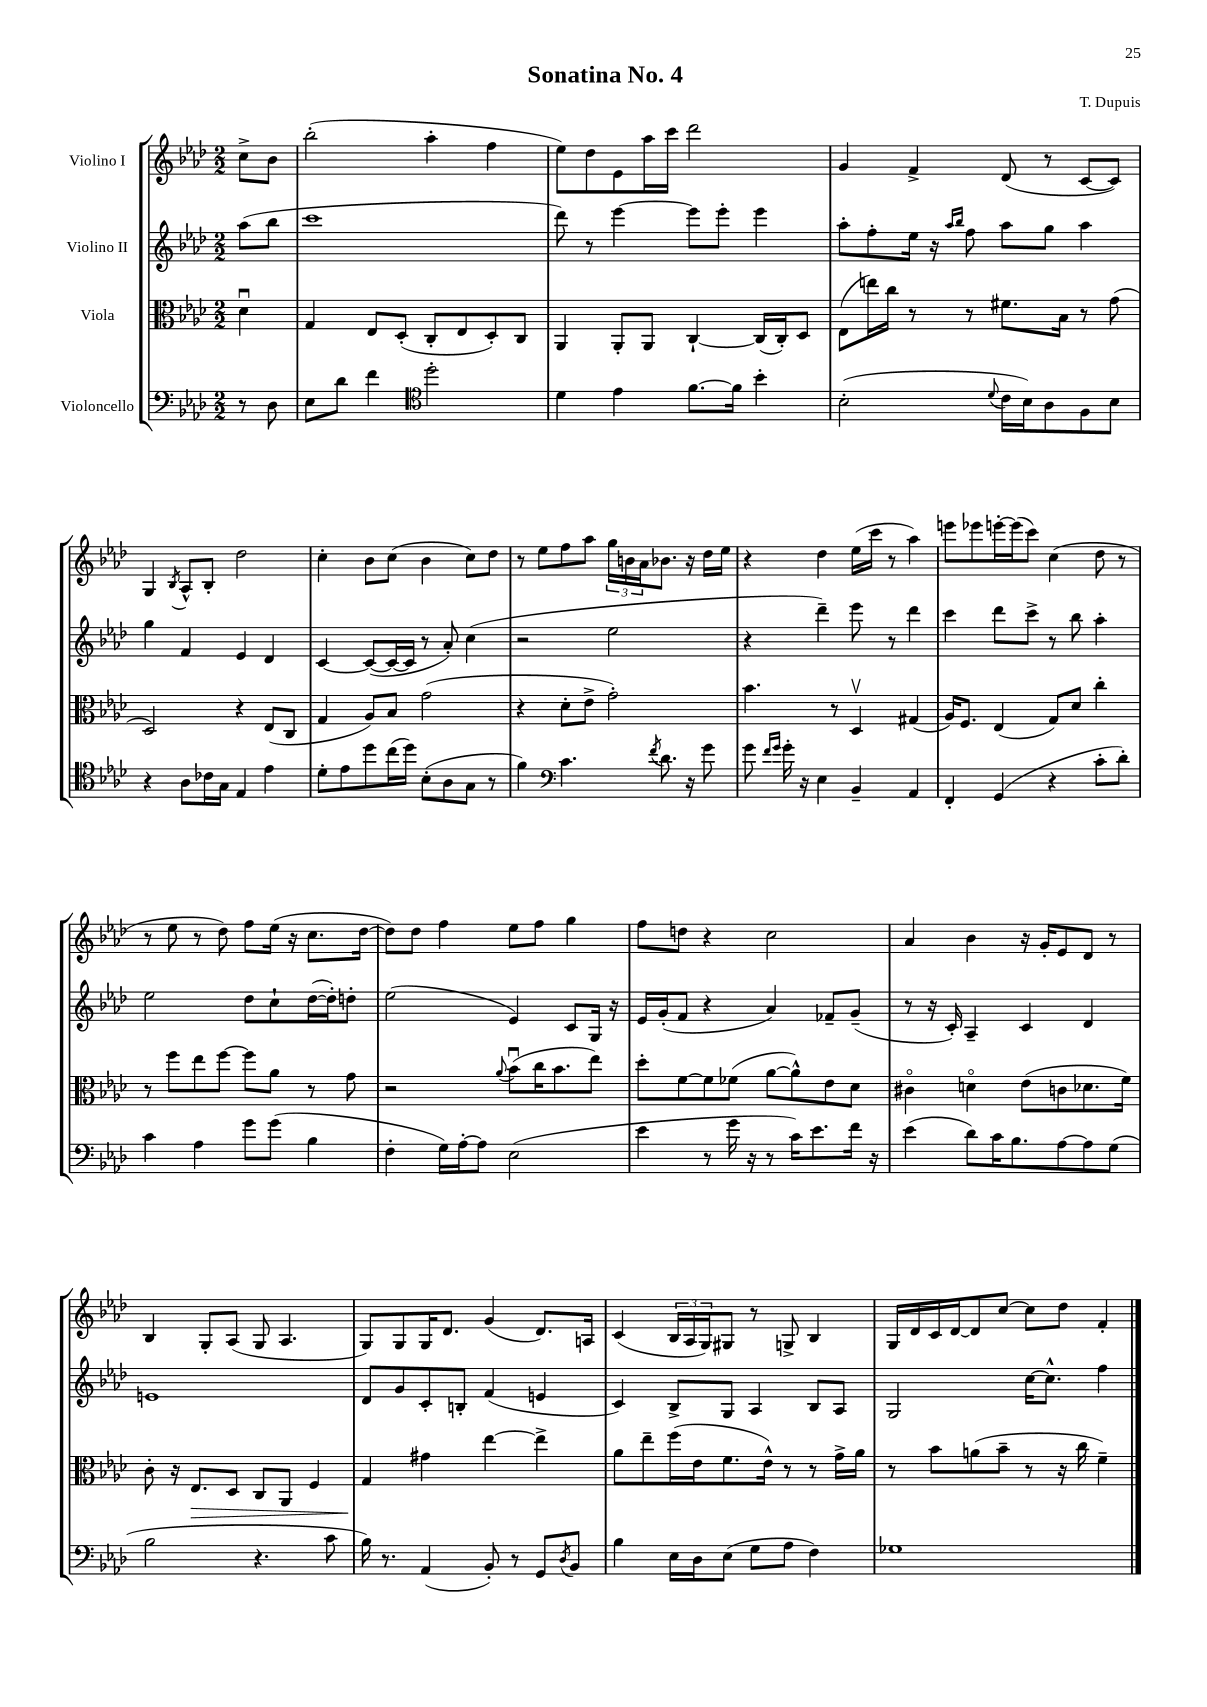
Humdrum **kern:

**kern	**kern	**kern	**kern
*staff4	*staff3	*staff2	*staff1
*clefF4	*clefC3	*clefG2	*clefG2
*k[b-e-a-d-]	*k[b-e-a-d-]	*k[b-e-a-d-]	*k[b-e-a-d-]
*M2/2	*M2/2	*M2/2	*M2/2
8r	4d-u	(8aa-	8cc^
8D-	.	8bb-	8b-
=	=	=	=
8E-	4G	1ccc	(2bb-'
8d-	.	.	.
4f	8E-	.	.
.	(8D-'	.	.
*clefC4	*	*	*
2dd-'	8C'	.	4aa-'
.	8E-	.	.
.	8D-')	.	4ff
.	8C	.	.
=	=	=	=
4d-	4AA-	8ddd-)	8ee-)
.	.	8r	8dd-
4e-	8AA-'	[4eee-	8e-
.	8AA-	.	16aa-
.	.	.	16ccc
[8.f	[4C`	8eee-]	2ddd-
.	.	8eee-'	.
16f]	.	.	.
4b-'	(16C]	4eee-	.
.	16C')	.	.
.	8D-	.	.
=	=	=	=
(2B-'	(8E-	8aa-'	4g
.	16ee)	8ff'	.
.	16cc	.	.
.	8r	16ee-	4f^
.	.	16r	.
.	.	16qqaa-	.
.	.	16qqbb-	.
.	8r	8ff	.
8qqd-	.	.	.
16c	8.f#	8aa-	(8d-
16B-)	.	.	.
8A-	.	8gg	8r
.	16B-	.	.
8F	8r	4aa-	[8c
8B-	(8g	.	8c])
=	=	=	=
4r	2D-)	4gg	4G
.	.	.	8qB-
8A-	.	4f	8A-^^
16c-	.	.	8B-'
16G	.	.	.
4E-	4r	4e-	2dd-
4e-	(8E-	4d-	.
.	8C	.	.
=	=	=	=
8d-'	4G	[4c	4cc'
8e-	.	.	.
8dd-	8A-)	(8c_	8b-
(16cc	8B-	16c_	(8cc
16dd-)	.	16c]	.
(8B-'	(2g	8r	4b-
8A-	.	8a-')	.
8G	.	(4cc	8cc)
8r	.	.	8dd-
=	=	=	=
4f)	4r	2r	8r
.	.	.	8ee-
*clefF4	*	*	*
4.c	8d-'	.	8ff
.	8e-^	.	8aa-
.	2g')	2ee-	24gg
.	.	.	24b
.	.	.	24a-
8qf	.	.	.
8.d-	.	.	8.b-
16r	.	.	16r
8g	.	.	16dd-
.	.	.	16ee-
=	=	=	=
8g	4.b-	4r	4r
16qqf	.	.	.
16qqg	.	.	.
16g'	.	.	.
16r	.	.	.
4E-	.	4ddd-~)	4dd-
.	8r	.	.
4BB-~	4D-v	8eee-	(16ee-
.	.	.	16ccc
.	.	8r	8r
4AA-	(4G#	4ddd-	4aa-)
=	=	=	=
4FF'	16A-)	4ccc	8eee
.	8.F	.	.
.	.	.	8eee-
(4GG	(4E-	8ddd-	[16eee'
.	.	.	(16eee]
.	.	8ccc^	8ccc)
4r	8G)	8r	(4cc
.	8d-	8bb-	.
8c'	4cc'	4aa-'	8dd-
8d-')	.	.	8r
=	=	=	=
4c	8r	2ee-	8r
.	8ff	.	8ee-
4A-	8ee-	.	8r
.	[8ff	.	8dd-)
8g	8ff]	8dd-	8ff
(8g	8a-	8cc`	(16ee-
.	.	.	16r
4B-	8r	([16dd-	8.cc
.	.	16dd-'])	.
.	8g	8dd'	.
.	.	.	[16dd-
=	=	=	=
4F'	2r	(2ee-	8dd-])
.	.	.	8dd-
16G)	.	.	4ff
[16A-'	.	.	.
8A-]	.	.	.
.	8qqa-	.	.
(2E-	(8b-u	4e-)	8ee-
.	16cc	.	8ff
.	8.b-	.	.
.	.	8c	4gg
.	8ee-)	16G	.
.	.	16r	.
=	=	=	=
4e-	8dd-'	16e-	8ff
.	.	(16g'	.
.	[8f	8f	8dd
8r	8f]	4r	4r
16g	(8f-	.	.
16r	.	.	.
8r	[8a-	4a-)	2cc
16c)	8a-^^])	.	.
8.e-	.	.	.
.	8e-	8f-~	.
16f	8d-	(8g~	.
16r	.	.	.
=	=	=	=
(4e-	4c#o	8r	4a-
.	.	16r	.
.	.	16c')	.
8d-)	4do	4A-~	4b-
16c	.	.	.
8.B-	.	.	.
.	(8e-	4c	16r
.	.	.	16g'
[8A-	8c	.	8e-
8A-]	8.d-	4d-	8d-
(8G	.	.	8r
.	16f)	.	.
=	=	=	=
2B-	8c'	1e	4B-
.	16r	.	.
.	8.E-	.	.
.	.	.	8G'
.	8D-	.	(8A-
4.r	8C	.	8G
.	8AA-	.	4.A-
.	4F	.	.
8c	.	.	.
=	=	=	=
16B-)	4G	8d-	8G)
8.r	.	.	.
.	.	8g	8G
(4AA-	4g#	8c'	16G
.	.	.	8.d-
.	.	8B'	.
8BB-')	[4ee-	(4f	(4g
8r	.	.	.
8GG	4ee-^]	4e	8.d-)
8qD-	.	.	.
8BB-	.	.	.
.	.	.	16A
=	=	=	=
4B-	8a-	4c)	(4c
.	8ee-~	.	.
16E-	(16ff	8B-^	24B-
.	.	.	24A-
16D-	16e-	.	.
.	.	.	24G)
(8E-	8.f	8G	8G#
8G	.	4A-	8r
.	16e-^^)	.	.
8A-	8r	.	8G^
4F)	8r	8B-	4B-
.	16g^	8A-	.
.	16a-	.	.
=	=	=	=
1G-	8r	2G	16G
.	.	.	16d-
.	8b-	.	16c
.	.	.	[16d-
.	(8a	.	8d-]
.	8b-~	.	[8cc
.	8r	[16cc	8cc]
.	.	8.cc^^]	.
.	16r	.	8dd-
.	16cc	.	.
.	4f~)	4ff	4f'
==	==	==	==
*-	*-	*-	*-
